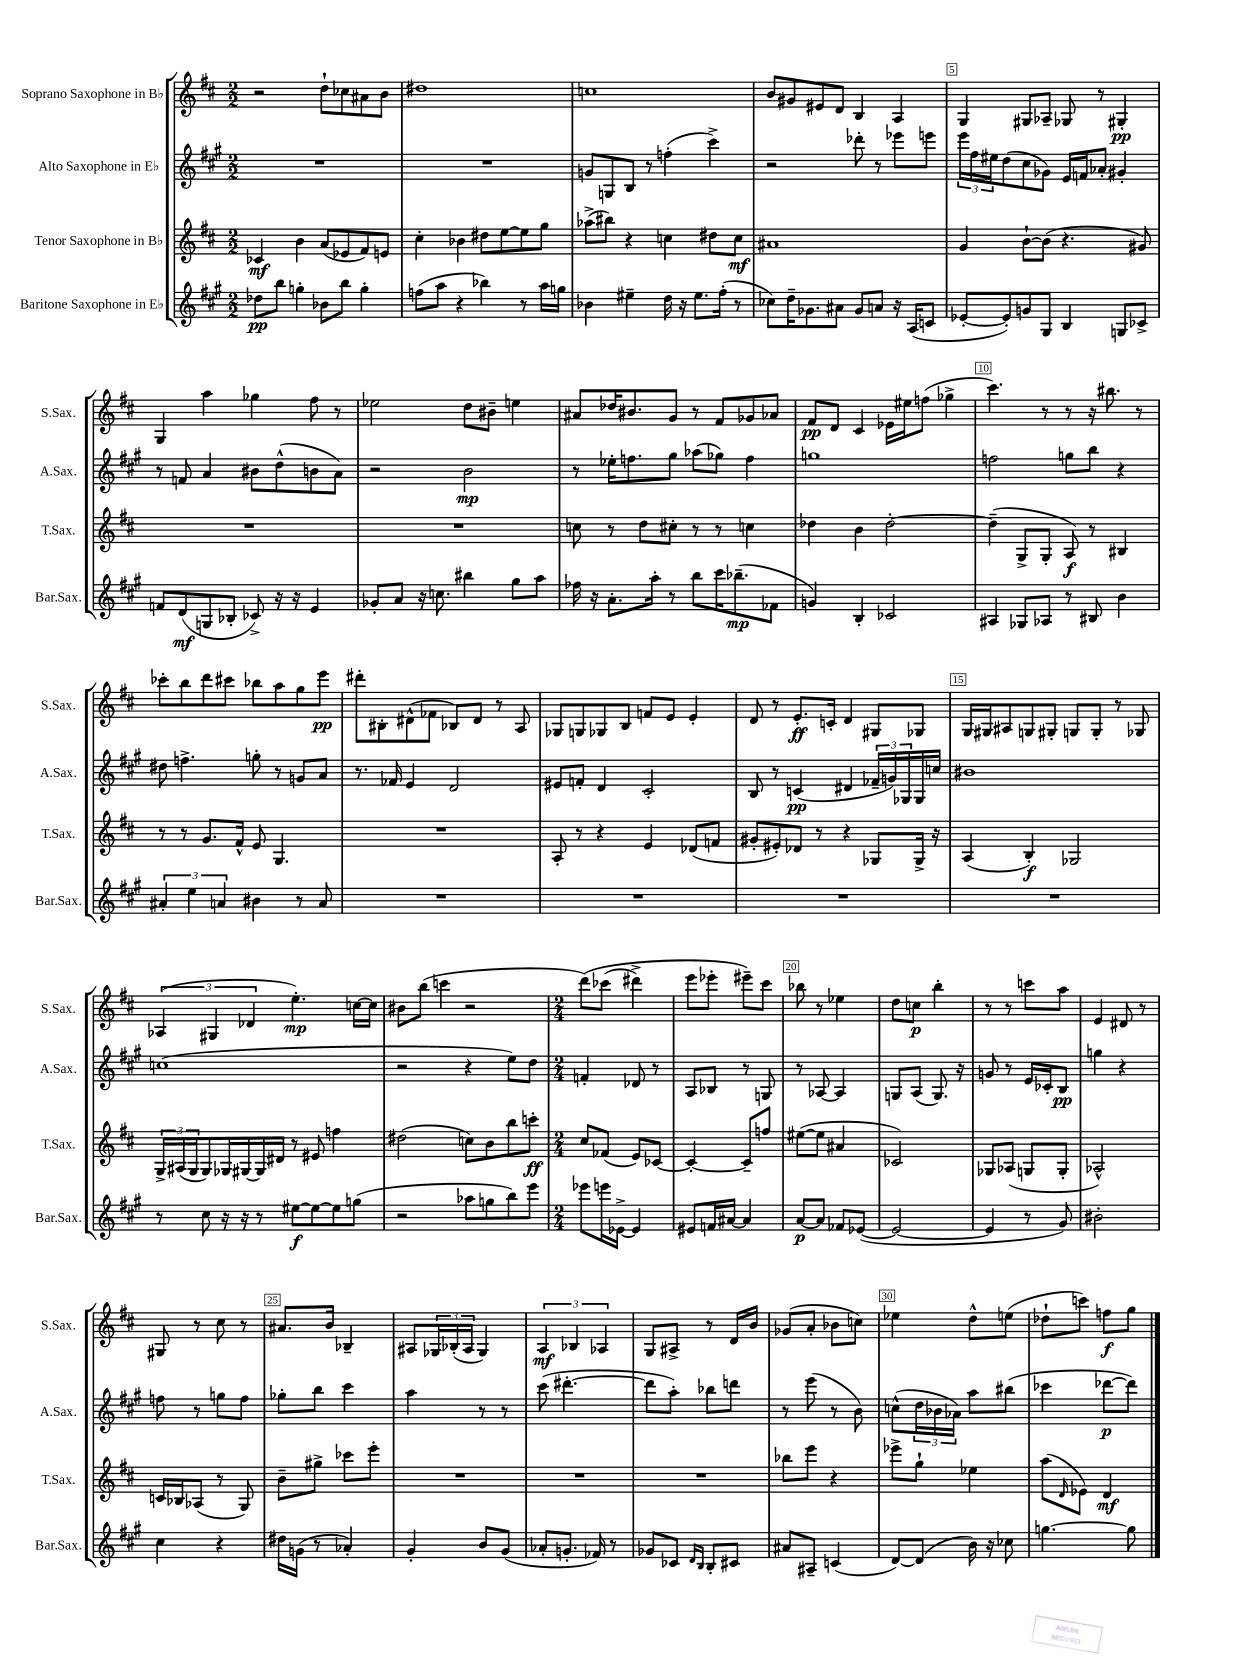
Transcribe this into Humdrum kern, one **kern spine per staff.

**kern	**kern	**kern	**kern
*staff4	*staff3	*staff2	*staff1
*clefG2	*clefG2	*clefG2	*clefG2
*k[f#c#g#]	*k[f#c#]	*k[f#c#g#]	*k[f#c#]
*M2/2	*M2/2	*M2/2	*M2/2
8dd-	4c-	1r	2r
8bb	.	.	.
4gg'	4b	.	.
8b-	(8a	.	8dd`
8bb	8e-	.	8cc-
4gg'	8f#)	.	8a#
.	8e	.	8b
=	=	=	=
(8ff	4cc#'	1r	1dd#
8aa	.	.	.
4r	4b-	.	.
4bb-)	8dd#	.	.
.	[8ee	.	.
8r	8ee]	.	.
16aa	8gg	.	.
16gg	.	.	.
=	=	=	=
4b-	(8aa-^	8g	1cc
.	8bb#)	8G	.
4ee#~	4r	8B	.
.	.	8r	.
16dd	4cc	(4ff'	.
16r	.	.	.
8.ee#	.	.	.
.	8dd#	4ccc#^)	.
(16ff#'	.	.	.
8r	8cc	.	.
=	=	=	=
8cc-)	1a#	2r	8b
16dd~	.	.	8g#
8.g-	.	.	.
.	.	.	8e#
8a#	.	.	8d
8g-	.	8ddd-'	4B
8a	.	8r	.
16r	.	8eee-	4A
(16A	.	.	.
8c	.	8eee	.
=	=	=	=
[8e-'	4g	24eee	4G
.	.	24ff#	.
.	.	24ee#	.
8e-'])	.	(8dd	.
8g	[8b`	8cc#	8G#
8G#	(8b]	8g-)	8A-~
4B	4.r	16e	8G-
.	.	16f	.
.	.	8a-'	8r
8G	.	4g#'	4G#'
8c-^	8g#)	.	.
=	=	=	=
8f	1r	8r	4G
(8d	.	8f	.
8G	.	4a	4aa
8B-'	.	.	.
8c-^)	.	8b#	4gg-
16r	.	(8dd^^	.
16r	.	.	.
4e	.	8b	8ff#
.	.	8a)	8r
=	=	=	=
8g-'	1r	2r	2ee-
8a	.	.	.
16r	.	.	.
8.cc	.	.	.
4bb#	.	2b	8dd
.	.	.	8b#~
8gg#	.	.	4ee
8aa	.	.	.
=	=	=	=
16ff-	8cc	8r	8a#
16r	.	.	.
8.a'	8r	16ee-'	16dd-
.	.	8.ff	8.b#
.	8dd	.	.
16aa'	.	.	.
8r	8cc#'	8gg#	8g
8bb	8r	(8aa-	8r
16ccc#	8r	8gg-)	8f#
(8.bb-~	.	.	.
.	4cc	4ff	8g-
8f-	.	.	8a-
=	=	=	=
4g)	4dd-	1gg	8f#
.	.	.	8d
4B'	4b	.	4c#
2c-	[2dd-'	.	16e-
.	.	.	16ee#
.	.	.	(8ff
.	.	.	4gg-^
=	=	=	=
4A#	(4dd-~]	2ff	4.ccc#)
8G-	8G^	.	.
8A-	8G'	.	8r
8r	8A)	8gg	8r
8B#	8r	8bb	16r
.	.	.	8.bb#
4b	4B#	4r	.
.	.	.	8r
=	=	=	=
6a#'	8r	8dd#	8ccc-'
.	8r	4.ff^	8bb
6ee	.	.	.
.	8.g	.	8ddd
6a	.	.	.
.	.	.	8ccc#
.	16f#^^	.	.
4b#	8e	8gg'	8bb-
.	4.G	8r	8aa
8r	.	8g	8gg
8a	.	8a	8eee
=	=	=	=
1r	1r	8.r	8ddd#'
.	.	.	8B#'
.	.	16f-	.
.	.	4e	(8d#^^
.	.	.	8f-
.	.	2d	8B-)
.	.	.	8d#
.	.	.	8r
.	.	.	8A
=	=	=	=
1r	8A'	8e#	8G-
.	8r	8f'	8G
.	4r	4d	8G-
.	.	.	8B
.	4e	2c#'	8f
.	.	.	8e
.	(8d-	.	4e'
.	8f	.	.
=	=	=	=
1r	8g#'	8B	8d
.	8e#')	8r	8r
.	8d-	(4c	8.e'
.	8r	.	.
.	.	.	16c'
.	4r	4d#	4d
.	8G-	24f-~	8G#
.	.	24g)	.
.	.	24G-	.
.	16G-^	16G-	8G-
.	16r	16cc	.
=	=	=	=
1r	(4A	1b#	16G
.	.	.	16G#
.	.	.	8A#
.	4B')	.	8G
.	.	.	8G#'
.	2G-	.	8G
.	.	.	8G'
.	.	.	8r
.	.	.	8G-
=	=	=	=
8r	24G^	(1cc	(6A-
.	(24A#	.	.
.	24G	.	.
8cc#	8G)	.	.
.	.	.	6G#
16r	16G-	.	.
16r	[16G#	.	.
.	.	.	6d-
8r	16G#]	.	.
.	16d#	.	.
[8ee#	8r	.	4.ee')
8ee#_	8e#	.	.
8ee#]	4ff	.	.
(8gg	.	.	[16cc
.	.	.	16cc]
=	=	=	=
2r	(2dd#	2r	8b#
.	.	.	(8bb
.	.	.	4ccc
8aa-	8cc)	4r	2r
8gg	8b	.	.
8bb)	8bb	8ee)	.
8eee	8ccc'	8dd	.
=	=	=	=
*M2/4	*M2/4	*M2/4	*M2/4
8eee-	8cc#	4f'	&(8ddd)
16eee	(8f-	.	(8ccc-
[16e-^	.	.	.
4e-]	8e)	8d-	4ddd#^)
.	[8c-	8r	.
=	=	=	=
8e#	4c-'_	8A	8eee
16f	.	8B-	8eee-'
[16a#	.	.	.
4a#]	8c-~]	8r	8eee#~&)
.	8ff	8G	8ccc#
=	=	=	=
[8a	([8ee#	8r	8bb-
8a]	8ee#]	[8A-	8r
8f-	4a#	4A-]	4ee-
([8e-	.	.	.
=	=	=	=
2e-_	2c-)	8G	8dd
.	.	(8A	8cc
.	.	8.G)	4bb'
.	.	16r	.
=	=	=	=
4e-]	8G-	8g	8r
.	(8A-	8r	8r
8r	8G	16e	8ccc
.	.	16c-'	.
8g#)	8G'	8B	8aa
=	=	=	=
2b#'	2A-^^)	4gg	4e
.	.	4r	8d#
.	.	.	8r
=	=	=	=
4cc#	16c	8ff	8G#
.	16B-	.	.
.	(8A-	8r	8r
4r	8r	8gg	8cc#
.	8G)	8ff	8r
=	=	=	=
16dd#	8b~	8gg-'	8.a#
(16g	.	.	.
8r	8gg#^	8bb	.
.	.	.	16b
4a-')	8ccc-	4ccc#	4B-~
.	8eee'	.	.
=	=	=	=
4g#'	2r	4aa	8A#
.	.	.	24G-
.	.	.	(24B-'
.	.	.	24A#
8b	.	8r	4G-)
(8g#	.	8r	.
=	=	=	=
8a-'	2r	(8ccc#	6A
8.g'	.	[4.ddd#'	.
.	.	.	6B-
16f-)	.	.	.
.	.	.	6A-
8r	.	.	.
=	=	=	=
8g-	2r	8ddd#]	8G
8c-	.	8aa')	8A#^
16qqd	.	.	.
16qqB	.	.	.
8B'	.	8bb-	8r
8c#	.	8ddd	16d
.	.	.	16b
=	=	=	=
8a#	8bb-	8r	(8g-
8A#~	8eee	(8eee	8a'
(4c	4r	8r	8b-
.	.	8b)	8cc)
=	=	=	=
[8d)	8eee-^	(8cc^^	4ee-
(8d]	8gg`	24dd	.
.	.	24b-	.
.	.	24a-)	.
16b)	4ee-	8aa	8dd^^
16r	.	.	.
8cc-	.	(8bb#	(8ee
=	=	=	=
[4.gg	(8aa	4ccc-	8dd-`
.	16qqd	.	.
.	8e-)	.	8ccc)
.	4d	[8ddd-	8ff
8gg]	.	8ddd-])	8gg
==	==	==	==
*-	*-	*-	*-
